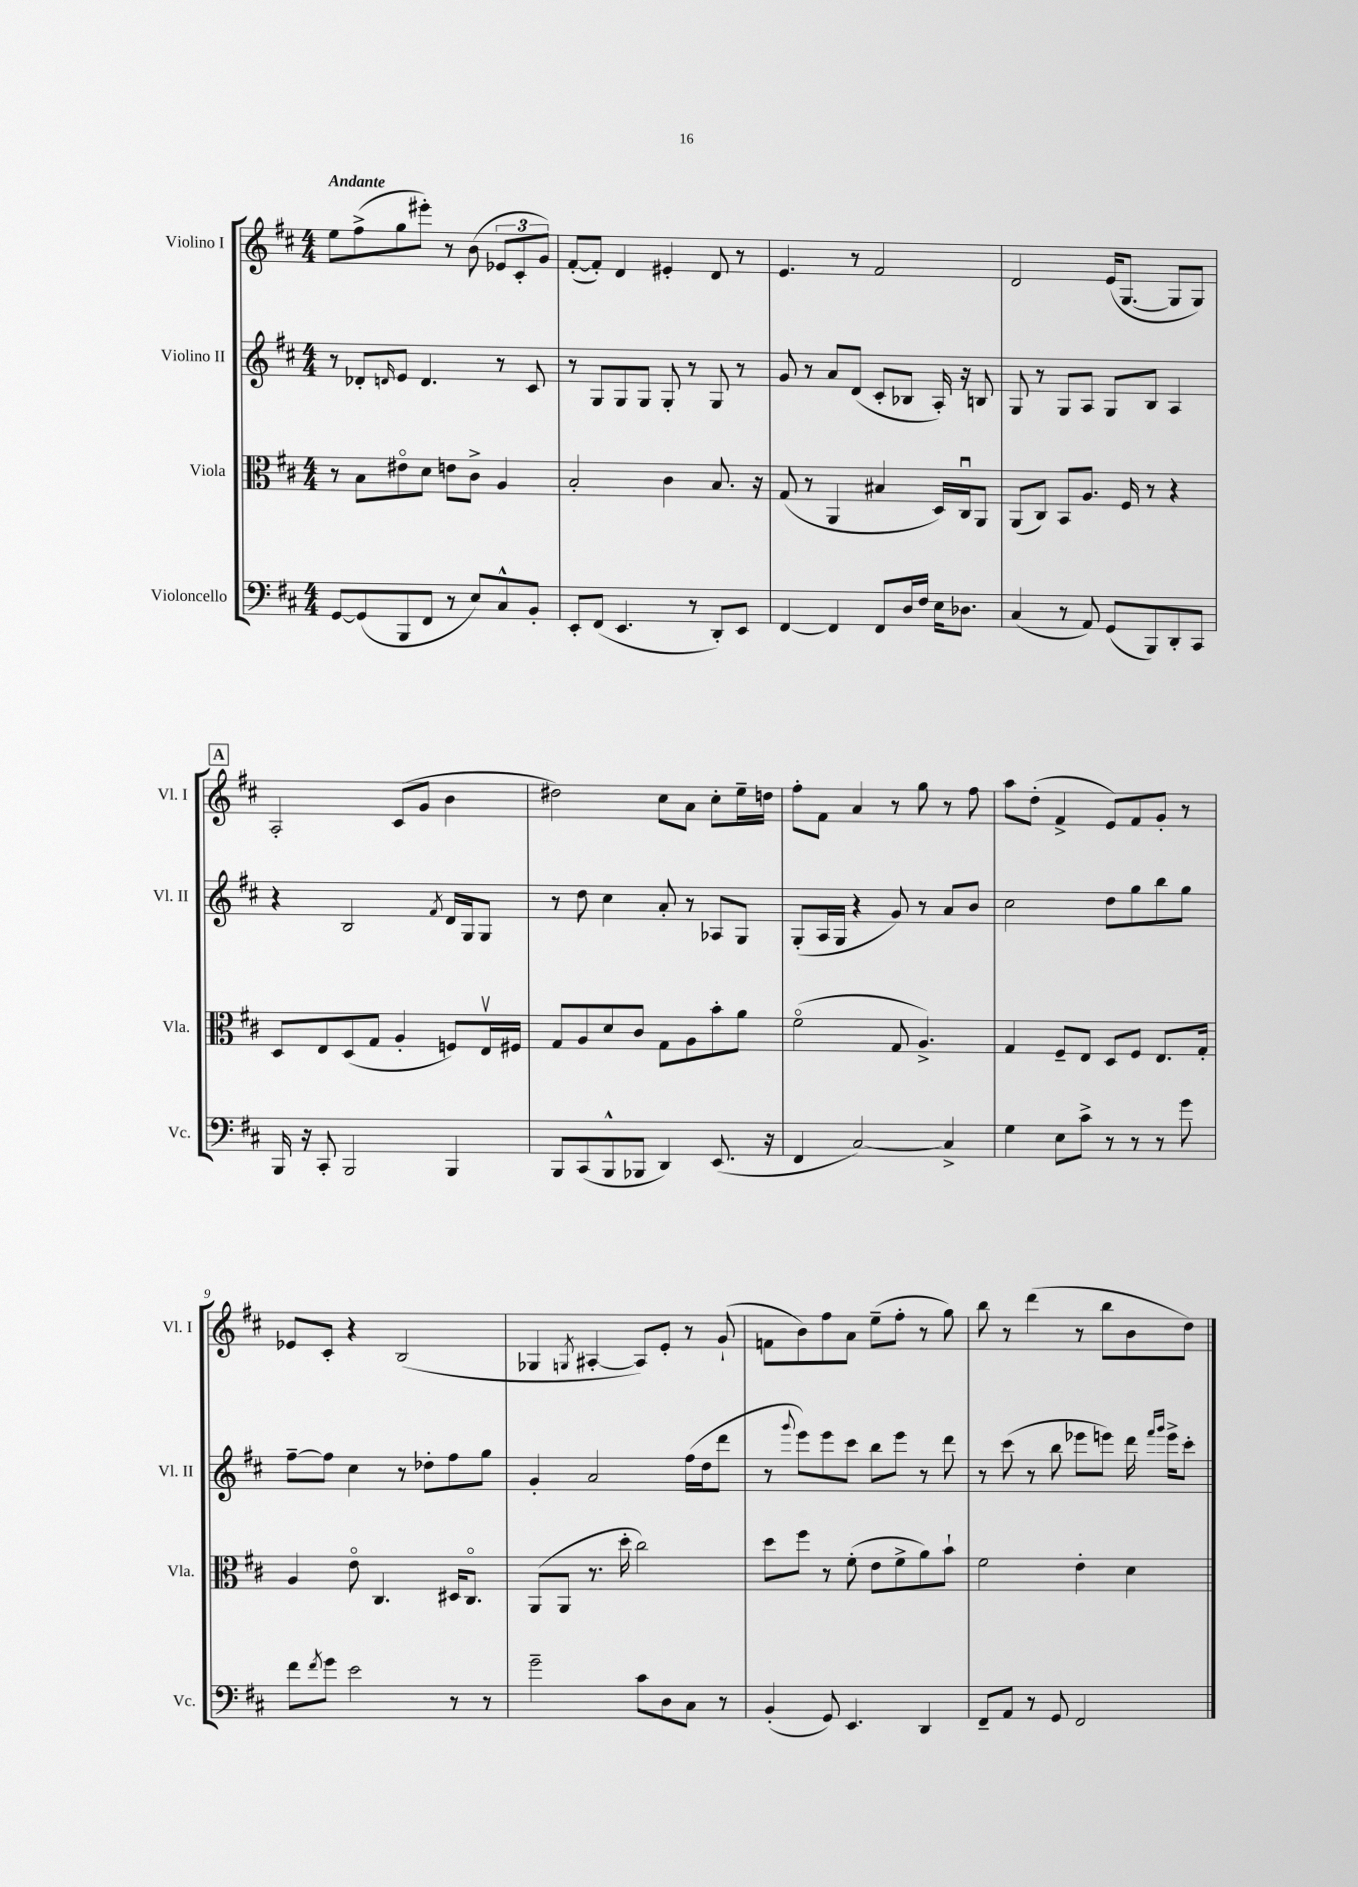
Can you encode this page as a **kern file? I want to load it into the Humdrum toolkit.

**kern	**kern	**kern	**kern
*staff4	*staff3	*staff2	*staff1
*clefF4	*clefC3	*clefG2	*clefG2
*k[f#c#]	*k[f#c#]	*k[f#c#]	*k[f#c#]
*M4/4	*M4/4	*M4/4	*M4/4
[8GG/L	8r	8r	8ee\L
(8GG/]	8B\L	8d-'/L	(8ff#^\
.	.	16qqd/	.
8BBB/	8e#o\	8e/J	8gg\
8FF#/J	8d\J	4.d/	8eee#'\J)
8r	8e\L	.	8r
8E/L)	8c#^\J	.	(8b\
8C#^^/	4A/	8r	12e-/L
.	.	.	12c#'/
8BB'/J	.	8c#/	.
.	.	.	12g/J)
=	=	=	=
8EE'/L	2B'/	8r	([8f#'/L
(8FF#/J	.	8G/L	8f#'/]J)
4.EE/	.	8G/	4d/
.	.	8G/J	.
.	4c#\	8G'/	4e#'/
8r	.	8r	.
8DD'/L)	8.B/	8G/	8d/
8EE/J	.	8r	8r
.	16r	.	.
=	=	=	=
[4FF#/	(8G/	8g/	4.e/
.	8r	8r	.
4FF#/]	4AA/	8a/L	.
.	.	(8d/J	8r
8FF#/L	4B#/	8c#'/L	2f#/
16D/L	.	8B-/J	.
16F#/JJ	.	.	.
16E\LK	16D/LL)	16A'/)	.
8.D-\J	16C#u/J	16r	.
.	8AA/J	8B/	.
=	=	=	=
(4C#/	(8AA/L	8G/	2d/
.	8C#/J)	8r	.
8r	8BB/L	8G/L	.
8AA/)	8.A/J	8A/J	.
(8GG/L	.	8G/L	(16e/LK
.	16F#/	.	[8.G/J
8BBB/)	8r	8B/J	.
8DD'/	4r	4A/	8G/]L
8CC#/J	.	.	8G/J)
=	=	=	=
16BBB/	8D/L	4r	2A'/
16r	.	.	.
8CC#'/	8E/	.	.
2BBB/	(8D/	2B/	.
.	8G/J	.	.
.	4A'/	.	(8c#/L
.	.	.	8g/J
.	.	8qf#/	.
4BBB/	8F/L)	16d/LL	4b\
.	.	16G/J	.
.	16Ev/L	8G/J	.
.	16F#/JJ	.	.
=	=	=	=
8BBB/L	8G/L	8r	2dd#\)
(8CC#/	8A/	8dd\	.
8BBB^^/	8d/	4cc#\	.
8BBB-/J	8c#/J	.	.
4DD/)	8G\L	8a'/	8cc#\L
.	8A\	8r	8a\J
(8.EE/	8b'\	8A-/L	8cc#'\L
.	8a\J	8G/J	16ee~\L
16r	.	.	16dd\JJ
=	=	=	=
4FF#/	(2f#o\	(8G'/L	8ff#'\L
.	.	16A/L	8f#\J
.	.	16G/JJ	.
[2C#/)	.	4r	4a/
.	8G/	8g/)	8r
.	4.A^/)	8r	8gg\
4C#^/]	.	8a/L	8r
.	.	8b/J	8ff#\
=	=	=	=
4G\	4G/	2cc#\	8aa\L
.	.	.	(8dd'\J
8E\L	8F#~/L	.	4f#^/
8c#^\J	8E/J	.	.
8r	8D/L	8dd\L	8e/L)
8r	8F#/J	8gg\	8f#/
8r	8.E/L	8bb\	8g'/J
8g\	.	8gg\J	8r
.	16G'/Jk	.	.
=	=	=	=
8f#\L	4A/	[8ff#~\L	8e-/L
8qf#/	.	.	.
8g\J	.	8ff#\]J	8c#'/J
2e\	8eo\	4cc#\	4r
.	4.C#/	.	.
.	.	8r	(2B/
.	.	8dd-'\L	.
8r	16D#/LK	8ff#\	.
.	8.C#o/J	.	.
8r	.	8gg\J	.
=	=	=	=
2g~\	(8AA/L	4g'/	4G-/
.	8AA/J	.	.
.	.	.	8qG/
.	8.r	2a/	[4A#'/
.	16dd'\	.	.
8c#\L	2cc#\)	.	8A#/]L)
8D\	.	.	8e'/J
8C#\J	.	(16ff#\LL	8r
.	.	16dd\J	.
8r	.	8ddd\J	(8g`/
=	=	=	=
(4BB'/	8dd\L	8r	8f\L
.	.	8qqggg/	.
.	8ff#\J	8eee\L)	8b\)
8GG/)	8r	8eee\	8ff#\
4.EE/	(8f#'\	8ccc#\J	8a\J
.	8e\L	8bb\L	(8ee~\L
.	8f#^\	8eee\J	8ff#'\J
4DD/	8a\)	8r	8r
.	8b`\J	8ddd\	8gg\)
=	=	=	=
8FF#~/L	2f#\	8r	8bb\
8AA/J	.	(8ccc#\	8r
8r	.	8r	(4ddd\
8GG/	.	8bb\	.
2FF#/	4e'\	8eee-\L	8r
.	.	8eee\J)	8bb\L
.	4d\	16ddd\	8b\
.	.	16qqfff#/LL	.
.	.	16qqggg/JJ	.
.	.	16eee^\LK	.
.	.	8ccc#'\J	8dd\J)
==	==	==	==
*-	*-	*-	*-
